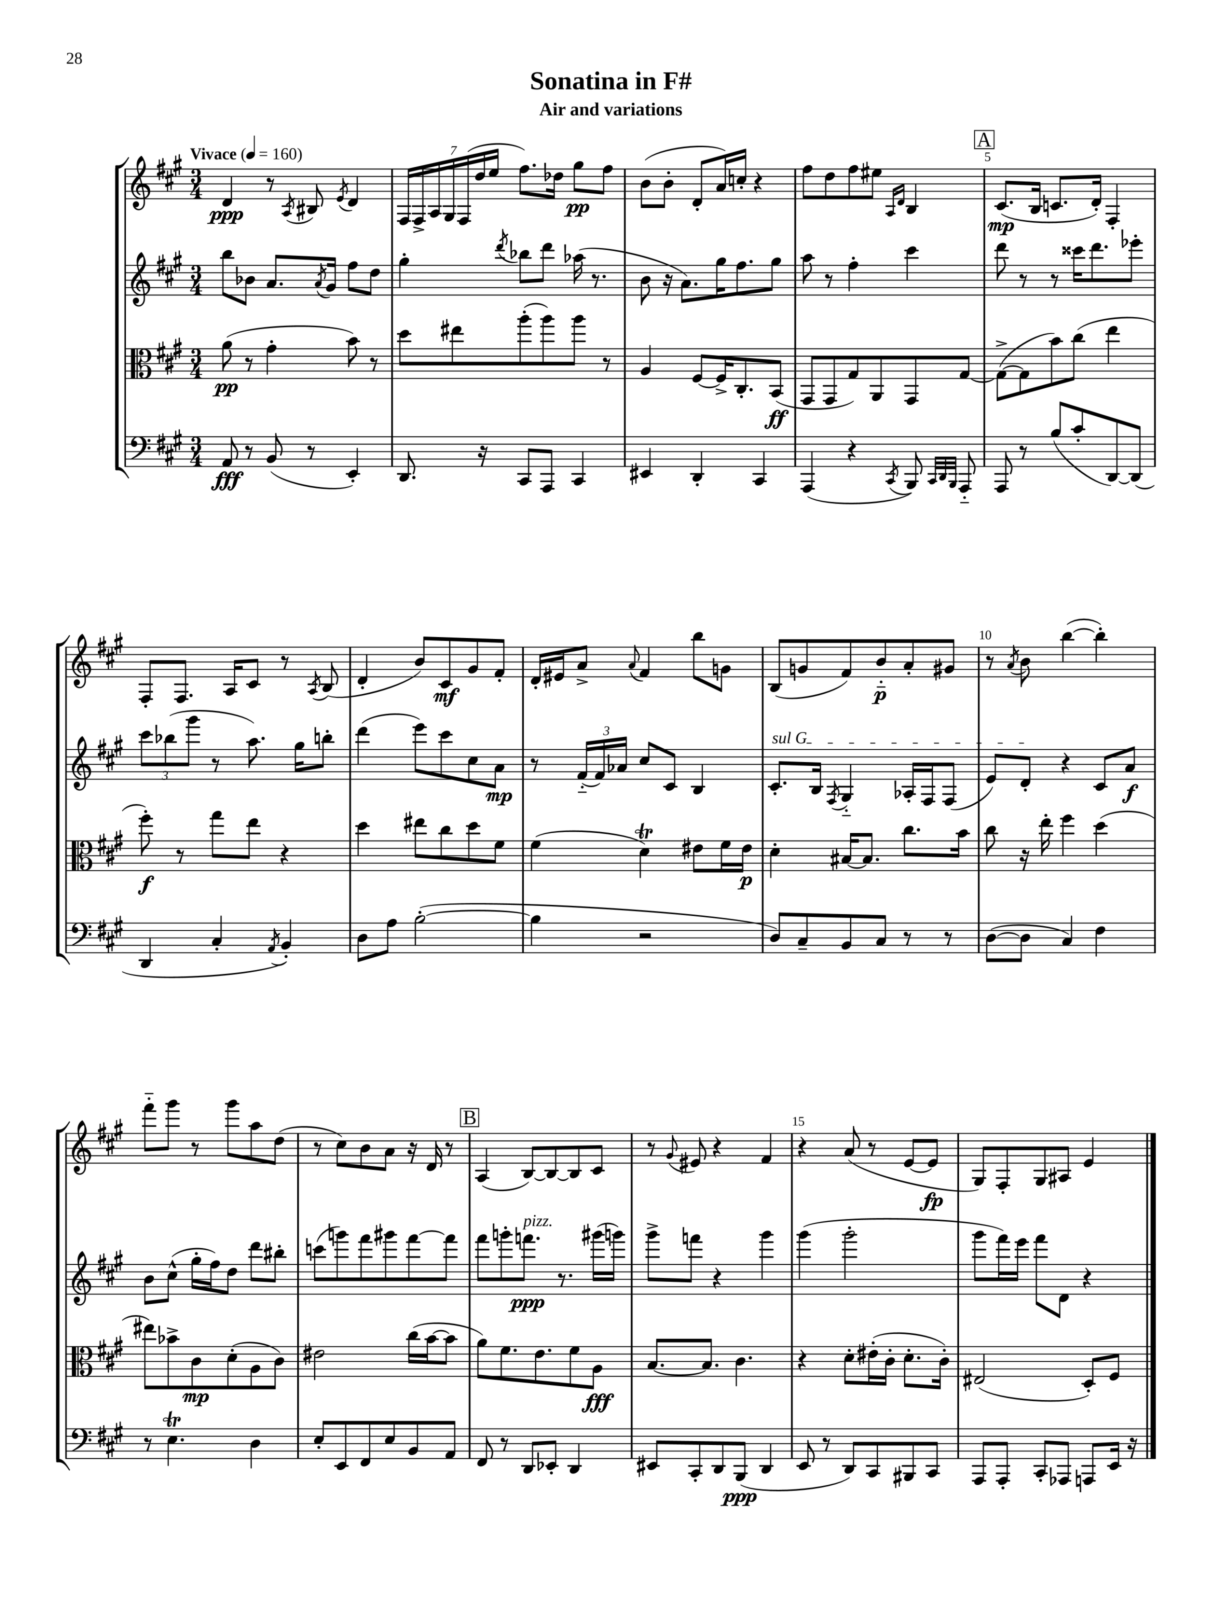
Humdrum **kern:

**kern	**kern	**kern	**kern
*staff4	*staff3	*staff2	*staff1
*clefF4	*clefC3	*clefG2	*clefG2
*k[f#c#g#]	*k[f#c#g#]	*k[f#c#g#]	*k[f#c#g#]
*M3/4	*M3/4	*M3/4	*M3/4
*MM160	*MM160	*MM160	*MM160
8AA	(8a	8bb	4d
8r	8r	8b-	.
(8BB	4g#'	8.a	8r
.	.	.	8qA
8r	.	.	8B#
.	.	8qa	.
.	.	16g#	.
.	.	.	8qe
4EE')	8b)	8ff#	4d
.	8r	8dd	.
=	=	=	=
8.DD	8dd	4gg#'	28F#
.	.	.	28F#^
.	.	.	28A
.	.	.	28G#
.	8ee#	.	.
.	.	.	(28F#
.	.	.	28dd
16r	.	.	.
.	.	.	28ee
.	.	8qddd	.
8CC#	(8aa'	8bb-	8.ff#)
8AAA	8aa)	8ddd	.
.	.	.	16dd-
4CC#	8aa	(16aa-	8gg#
.	.	8.r	.
.	8r	.	8ff#
=	=	=	=
4EE#	4A	8b	(8b
.	.	16r	8b'
.	.	8.a)	.
4DD'	[8F#	.	8d'
.	16F#^]	16gg#	16a)
.	8.C#'	8.ff#	16cc'
4CC#	.	.	4r
.	(8BB	8gg#	.
=	=	=	=
(4AAA	8GG#	8aa	8ff#
.	8GG#	8r	8dd
4r	8G#)	4ff#'	8ff#
.	8AA	.	8ee#
.	.	.	16qqA
8qCC#	.	.	16qqd
8BBB)	8GG#	4ccc#	4B
32qqCC#	.	.	.
32qqDD	.	.	.
32qqBBB	.	.	.
8AAA'~	[8G#	.	.
=	=	=	=
8AAA	(8G#^_	8ddd	(8.c#
8r	8G#]	8r	.
.	.	.	16B
(8B	8b)	8r	8.c
8c#'	(8cc#	16ccc##	.
.	.	8.ddd	16d')
[8DD)	4ee	.	4F#'
(8DD]	.	8eee-'	.
=	=	=	=
4DD	8ff#')	12ccc#	8F#'
.	.	(12bb-	.
.	8r	.	8.F#
.	.	12ggg#	.
4C#'	8gg#	8r	.
.	.	.	16A
.	8ee	8.aa)	8c#
8qAA	.	.	.
4BB')	4r	.	8r
.	.	16gg#	.
.	.	.	8qA
.	.	8bb'	(8B
=	=	=	=
8D	4dd	(4ddd	4d'
8A	.	.	.
([2B'	8ee#	8eee)	8b)
.	8cc#	8ccc#	8c#
.	8dd	8cc#	8g#
.	8f#	8a	8f#'
=	=	=	=
4B]	(4f#	8r	16d'
.	.	.	16e#
.	.	(24f#'~	8a^
.	.	24f#)	.
.	.	24a-	.
.	.	.	8qqa
2r	4d)	8cc#	4f#
.	.	8c#	.
.	8e#	4B	8bb
.	16f#	.	8g
.	16e#	.	.
=	=	=	=
8D)	4d'	8.c#'	(8B
8C#~	.	.	8g
.	.	16B	.
.	.	8qF#	.
8BB	[16B#	4G#'~	8f#)
.	8.B#]	.	.
8C#	.	.	8b'~
8r	8.cc#	16A-'	8a'
.	.	16F#	.
8r	.	(8F#	8g#
.	16b	.	.
=	=	=	=
([8D	8cc#	8e)	8r
.	.	.	8qa
8D]	16r	8d'	8b
.	16ee'	.	.
4C#)	4ff#	4r	([4bb
4F#	(4dd	8c#	4bb'])
.	.	8a	.
=	=	=	=
8r	8ee#)	8b	8fff#'~
4.E	8b-^	(8cc#^^	8ggg#
.	8c#	16gg#'	8r
.	.	16ff#)	.
.	(8d'	8dd	8ggg#
4D	8A	8ddd	8aa
.	8c#)	8bb#'	(8dd
=	=	=	=
8E'	2e#	(8ccc	8r
8EE	.	8ggg)	8cc#)
8FF#	.	8fff#	8b
8E	.	8ggg#	8a
8BB	(16cc#	[8fff#	16r
.	[16b	.	16d
8AA	8b]	8fff#]	8r
=	=	=	=
8FF#	8a)	8fff#	(4A
8r	8.f#	8ggg'	.
8DD	.	8.fff	[8B)
.	8.e	.	.
8EE-'	.	.	8B_
.	.	8.r	.
4DD	8f#	.	8B]
.	8A	(16ggg#	8c#
.	.	16ggg)	.
=	=	=	=
8EE#	[8.B	8ggg#^	8r
.	.	.	8qqg#
8CC#'	.	8fff	8e#
.	8.B]	.	.
8DD	.	4r	4r
(8BBB	4.c#	.	.
4DD	.	4ggg#	4f#
=	=	=	=
8EE	4r	(4ggg#	4r
8r	.	.	.
8DD)	8d'	2ggg#'	(8a
8CC#	(16e#'	.	8r
.	16c#'	.	.
8BBB#	8.d'	.	[8e
8CC#	.	.	8e]
.	16c#')	.	.
=	=	=	=
8AAA	(2E#	8ggg#	8G#)
8AAA'	.	16fff#)	8F#'
.	.	16eee	.
8CC#'	.	8fff#	8G#
8AAA-	.	8d	8A#
8AAA	8D')	4r	4e
16EE	8F#	.	.
16r	.	.	.
==	==	==	==
*-	*-	*-	*-
